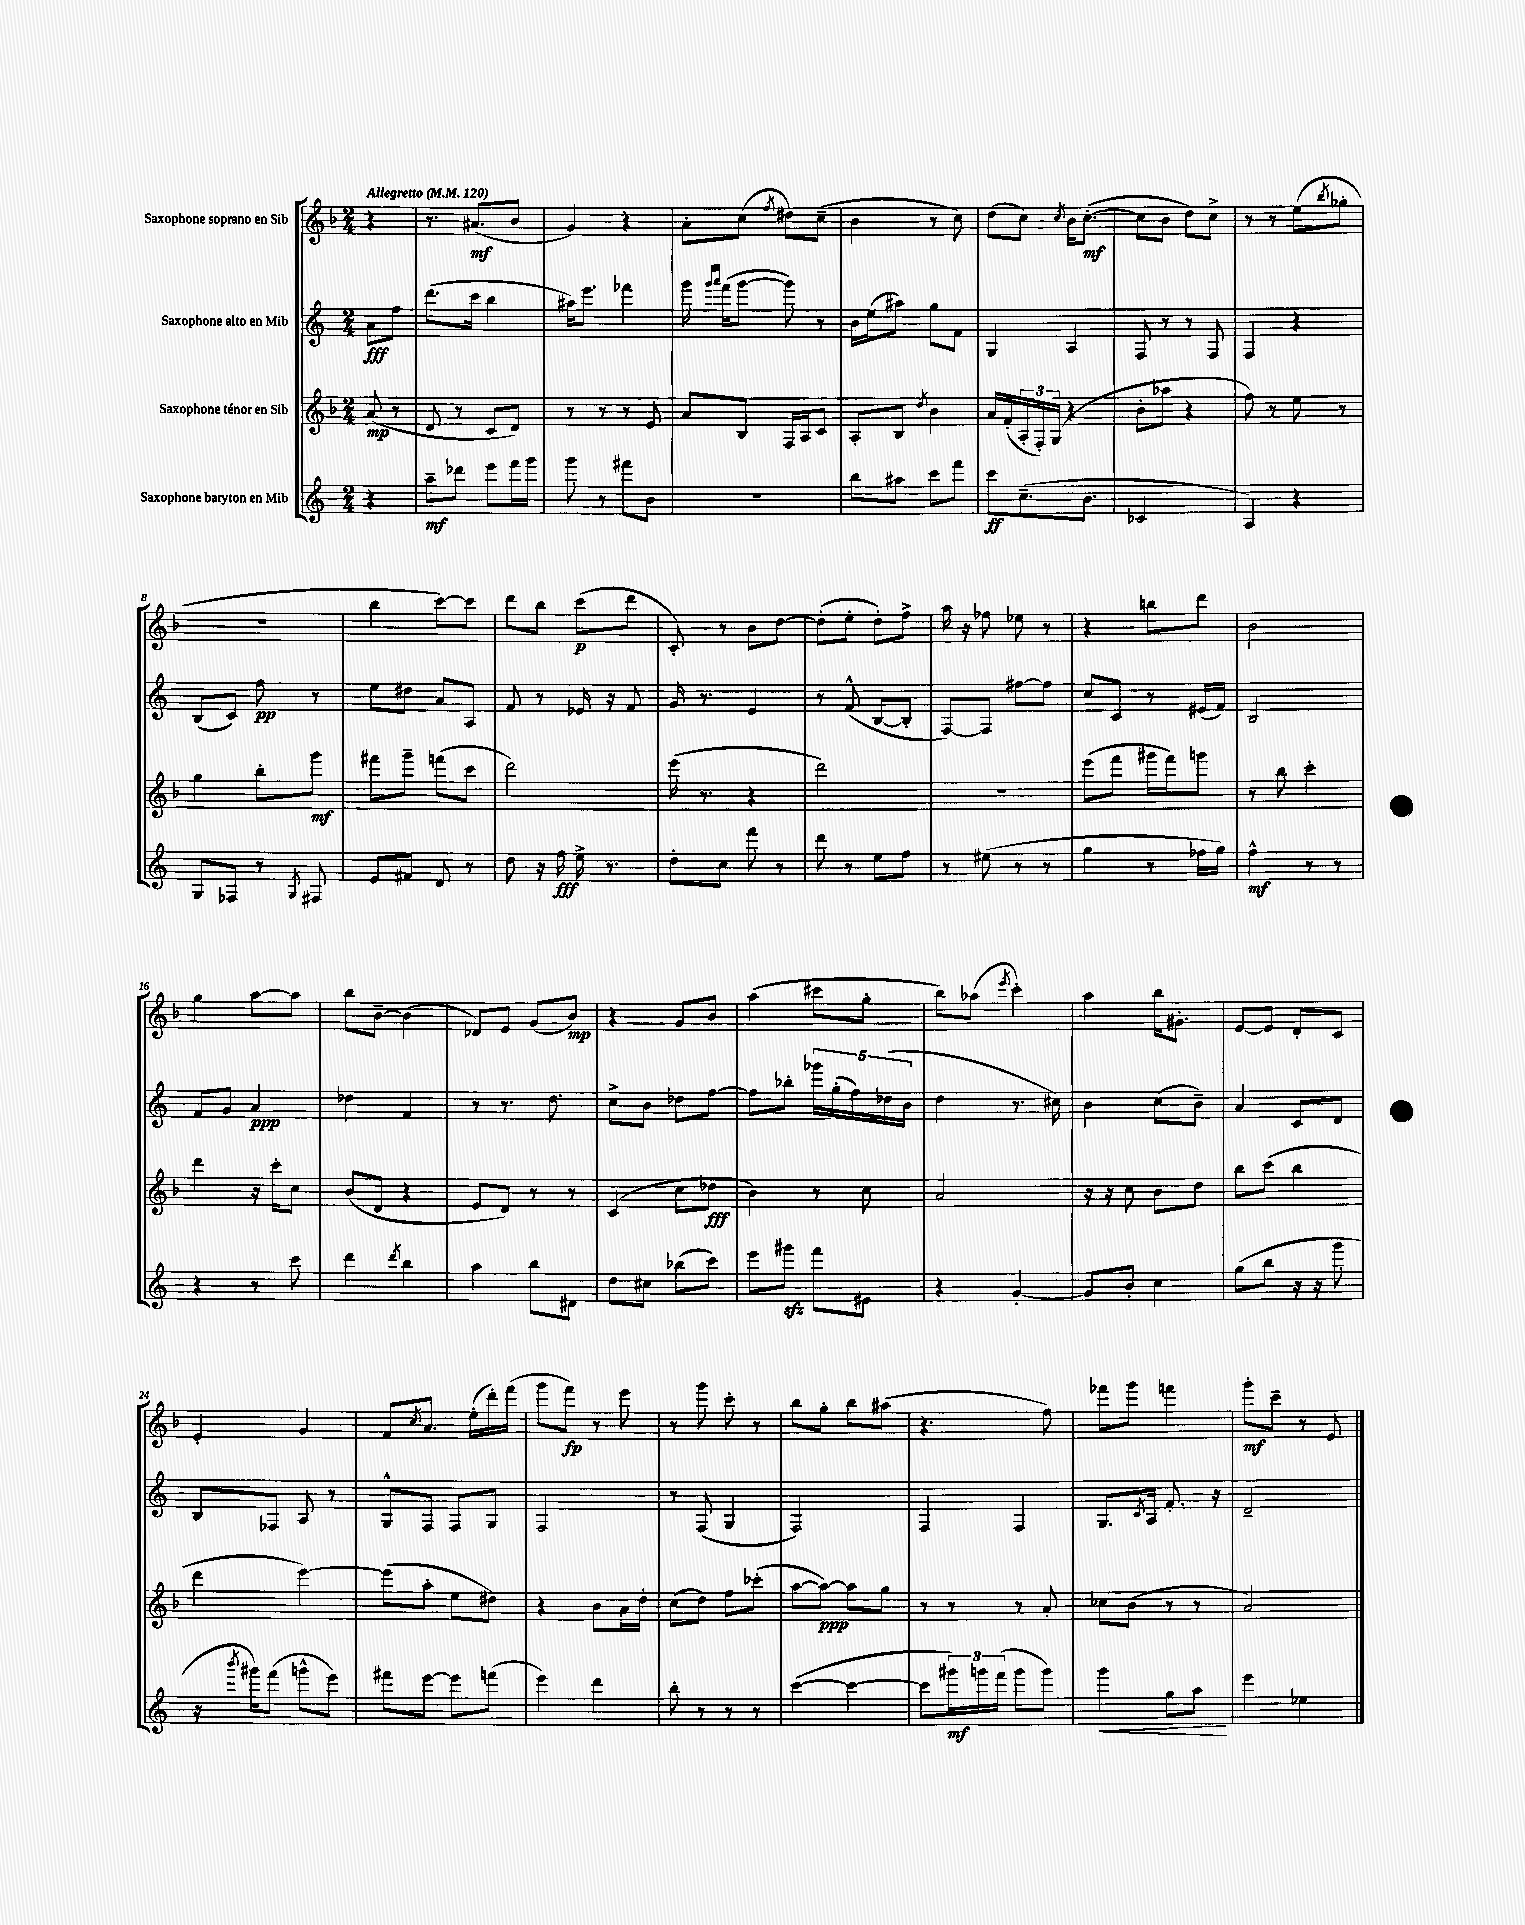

**kern	**kern	**kern	**kern
*staff4	*staff3	*staff2	*staff1
*clefG2	*clefG2	*clefG2	*clefG2
*k[]	*k[b-]	*k[]	*k[b-]
*M2/4	*M2/4	*M2/4	*M2/4
*MM120	*MM120	*MM120	*MM120
4r	(8a/	8a\L	4r
.	8r	8ff\J	.
=	=	=	=
8aa~\L	8d/	(8.ddd\L	8.r
8ddd-\J	8r	.	.
.	.	16ccc\Jk	(8.a#/L
8eee\L	8c/L	4bb\	.
16fff\L	8d/J)	.	8b-/J
16ggg\JJ	.	.	.
=	=	=	=
8ggg\	8r	16aa#\LK)	4g/)
.	.	8.eee\J	.
8r	8r	.	.
8fff#\L	8r	4fff-\	4r
8b\J	8e/	.	.
=	=	=	=
2r	8a/L	16ggg\	8a'\L
.	.	16qqggg/LL	.
.	.	16qqaaa/JJ	.
.	.	(16fff\LK	.
.	8B-/J	[8ggg\J	(8cc\J
.	.	.	8qff/
.	16F/LL	8ggg\])	8dd#\L)
.	16A/J	.	.
.	8c/J	8r	(8cc~\J
=	=	=	=
8bb\L	8A'/L	16b\LL	4b-\
.	.	(16ee\J	.
8aa#\J	8B-/J	8aa#\J)	.
.	8qdd/	.	.
8ccc\L	4b-\	8gg\L	8r
8fff\J	.	8f\J	8cc\)
=	=	=	=
8ccc\L	16a/LL	4G/	(8dd\L
.	(16f'/	.	.
(8.cc~\	24A'/	.	8cc\J)
.	24F'/)	.	.
.	(24G/JJ	.	.
.	.	.	8qcc/
.	4r	4A/	16b-\LK
8.b\J	.	.	([8.cc'\J
=	=	=	=
2c-/	8b-'\L	8F/	8cc\]L
.	8aa-\J	8r	8b-\J
.	4r	8r	8dd\L)
.	.	8F/	8cc^\J
=	=	=	=
4A/)	8ff\)	4F/	8r
.	8r	.	8r
4r	8ee\	4r	(8ee\L
.	.	.	8qbb-/
.	8r	.	8gg-'\J
=	=	=	=
8G/L	4gg\	(8B/L	2r
8F-/J	.	8c/J)	.
8r	8bb-'\L	8ff\	.
8qG/	.	.	.
8F#/	8ggg\J	8r	.
=	=	=	=
8e/L	8fff#\L	8ee\L	4bb-\
8f#/J	8ggg~\J	8dd#\J	.
8d/	(8fff\L	8a/L	[8ccc\L)
8r	8ccc\J	8A/J	8ccc\]J
=	=	=	=
8dd\	2ddd\)	8f/	8ddd\L
16r	.	8r	8bb-\J
16ff\	.	.	.
16ee^\	.	16e-/	(8ccc\L
8.r	.	16r	.
.	.	8f/	8ddd\J
=	=	=	=
8dd'\L	(16eee\	16g/	8c'/)
.	8.r	8.r	.
8cc\J	.	.	8r
8fff\	4r	4e/	8b-\L
8r	.	.	[8dd\J
=	=	=	=
8ddd\	2ddd\)	8r	(8dd'\]L
8r	.	(8f^^/	8ee'\J
8ee\L	.	[8B/L	8dd'\L)
8ff\J	.	8B'/]J	8ff^\J
=	=	=	=
8r	2r	[8F/L)	16aa\
.	.	.	16r
(8ee#\	.	8F/]J	8ff-\
8r	.	[8ff#\L	8ee-\
8r	.	8ff#\]J	8r
=	=	=	=
4gg\	(8eee\L	8cc/L	4r
.	8fff\J	8c/J	.
8r	16ggg#\LL	8r	8bb\L
.	16fff\J)	.	.
16ff-\LL	8ggg\J	(16e#/LL	8ddd\J
16gg\JJ)	.	16f/JJ)	.
=	=	=	=
4ff^^\	8r	2B/	2b-\
.	8bb-\	.	.
8r	4ccc'\	.	.
8r	.	.	.
=	=	=	=
4r	4ddd\	8f/L	4gg\
.	.	8g/J	.
8r	16r	4a/	[8aa\L
.	16ccc'\LK	.	.
8ccc\	8cc\J	.	8aa\]J
=	=	=	=
4ddd\	(8b-/L	4dd-\	8bb-\L
.	8d/J	.	[8b-~\J
8qddd/	.	.	.
4bb\	4r	4f/	(4b-\]
=	=	=	=
4aa\	8e/L	8r	8d-/L)
.	8d/J)	8.r	8e/J
8bb\L	8r	.	(8g/L
.	.	8.dd\	.
8d#\J	8r	.	8b-/J)
=	=	=	=
8dd\L	(4c/	8cc^\L	4r
8cc#\J	.	8b\J	.
(8bb-\L	8cc\L	8dd-\L	8g/L
8ccc\J)	8dd-\J	[8ff\J	8b-/J
=	=	=	=
8eee\L	4b-\)	8ff\]L	(4aa\
8ggg#\J	.	8bb-'\J	.
8fff\L	8r	20ggg-\LL	8ccc#\L
.	.	(20gg'\	.
.	.	20ff\)	.
8e#\J	8cc\	.	8gg'\J
.	.	(20dd-\	.
.	.	20b\JJ	.
=	=	=	=
4r	2a/	4dd\	8bb-\L)
.	.	.	(8aa-\J
.	.	.	8qeee/
[4g'/	.	8.r	4ccc'\)
.	.	16cc#\)	.
=	=	=	=
8g/]L	16r	4b\	4aa\
.	16r	.	.
8b'/J	8cc\	.	.
4cc\	8b-\L	(8cc\L	16bb-\LK
.	.	.	8.g#'\J
.	8dd\J	8b~\J)	.
=	=	=	=
(8gg\L	8bb-\L	4a/	[8e/L
8bb\J	(8ccc\J	.	8e/]J
16r	4bb-\	8c/L	8d'/L
16r	.	.	.
8ggg\	.	8d/J	8c/J
=	=	=	=
16r	4ddd\	8B/L	4e'/
8qbbb/	.	.	.
16ggg#\LK)	.	.	.
(8fff\J	.	8F-/J	.
8ggg^^\L	[4eee\)	8A/	4g/
8eee\J)	.	8r	.
=	=	=	=
8fff#\L	(8eee\]L	8G^^/L	8f/L
.	.	.	8qcc/
[8eee\J	8aa'\J	8F/J	8.a/J
8eee\]L	8ee\L	8F/L	.
.	.	.	(16ee'\LL
(8fff\J	8dd#\J)	8G/J	16ddd'\)
.	.	.	(16fff\JJ
=	=	=	=
4eee\)	4r	2F/	8ggg\L
.	.	.	8fff\J)
4ddd\	8b-\L	.	8r
.	16a\L	.	8eee\
.	16dd'\JJ	.	.
=	=	=	=
8bb'\	(8cc\L	8r	8r
8r	8dd\J)	(8F/	8ggg\
8r	8ff\L	4G/	8ccc'\
8r	(8ccc-'\J	.	8r
=	=	=	=
([4ccc\	[8aa\L	2F/)	8bb-\L
.	8aa\_J)	.	8gg'\J
4ccc\_	8aa\]L	.	8bb-\L
.	8gg\J	.	(8aa#\J
=	=	=	=
8ccc\]L	8r	4F/	4.r
24ggg#\L)	8r	.	.
24ggg\	.	.	.
(24fff\JJ	.	.	.
8ggg\L	8r	4F/	.
8ggg\J)	8a'/	.	8ff\)
=	=	=	=
4ggg\	8cc-\L	8.G/L	8fff-\L
.	(8b-\J	.	8ggg\J
.	.	8qc/	.
.	.	16A/Jk	.
8gg\L	8r	8.f'/	4fff\
8aa\J	8r	.	.
.	.	16r	.
=	=	=	=
4eee\	2a/)	2d~/	8ggg'\L
.	.	.	8ccc~\J
4ee-\	.	.	8r
.	.	.	8e/
==	==	==	==
*-	*-	*-	*-
